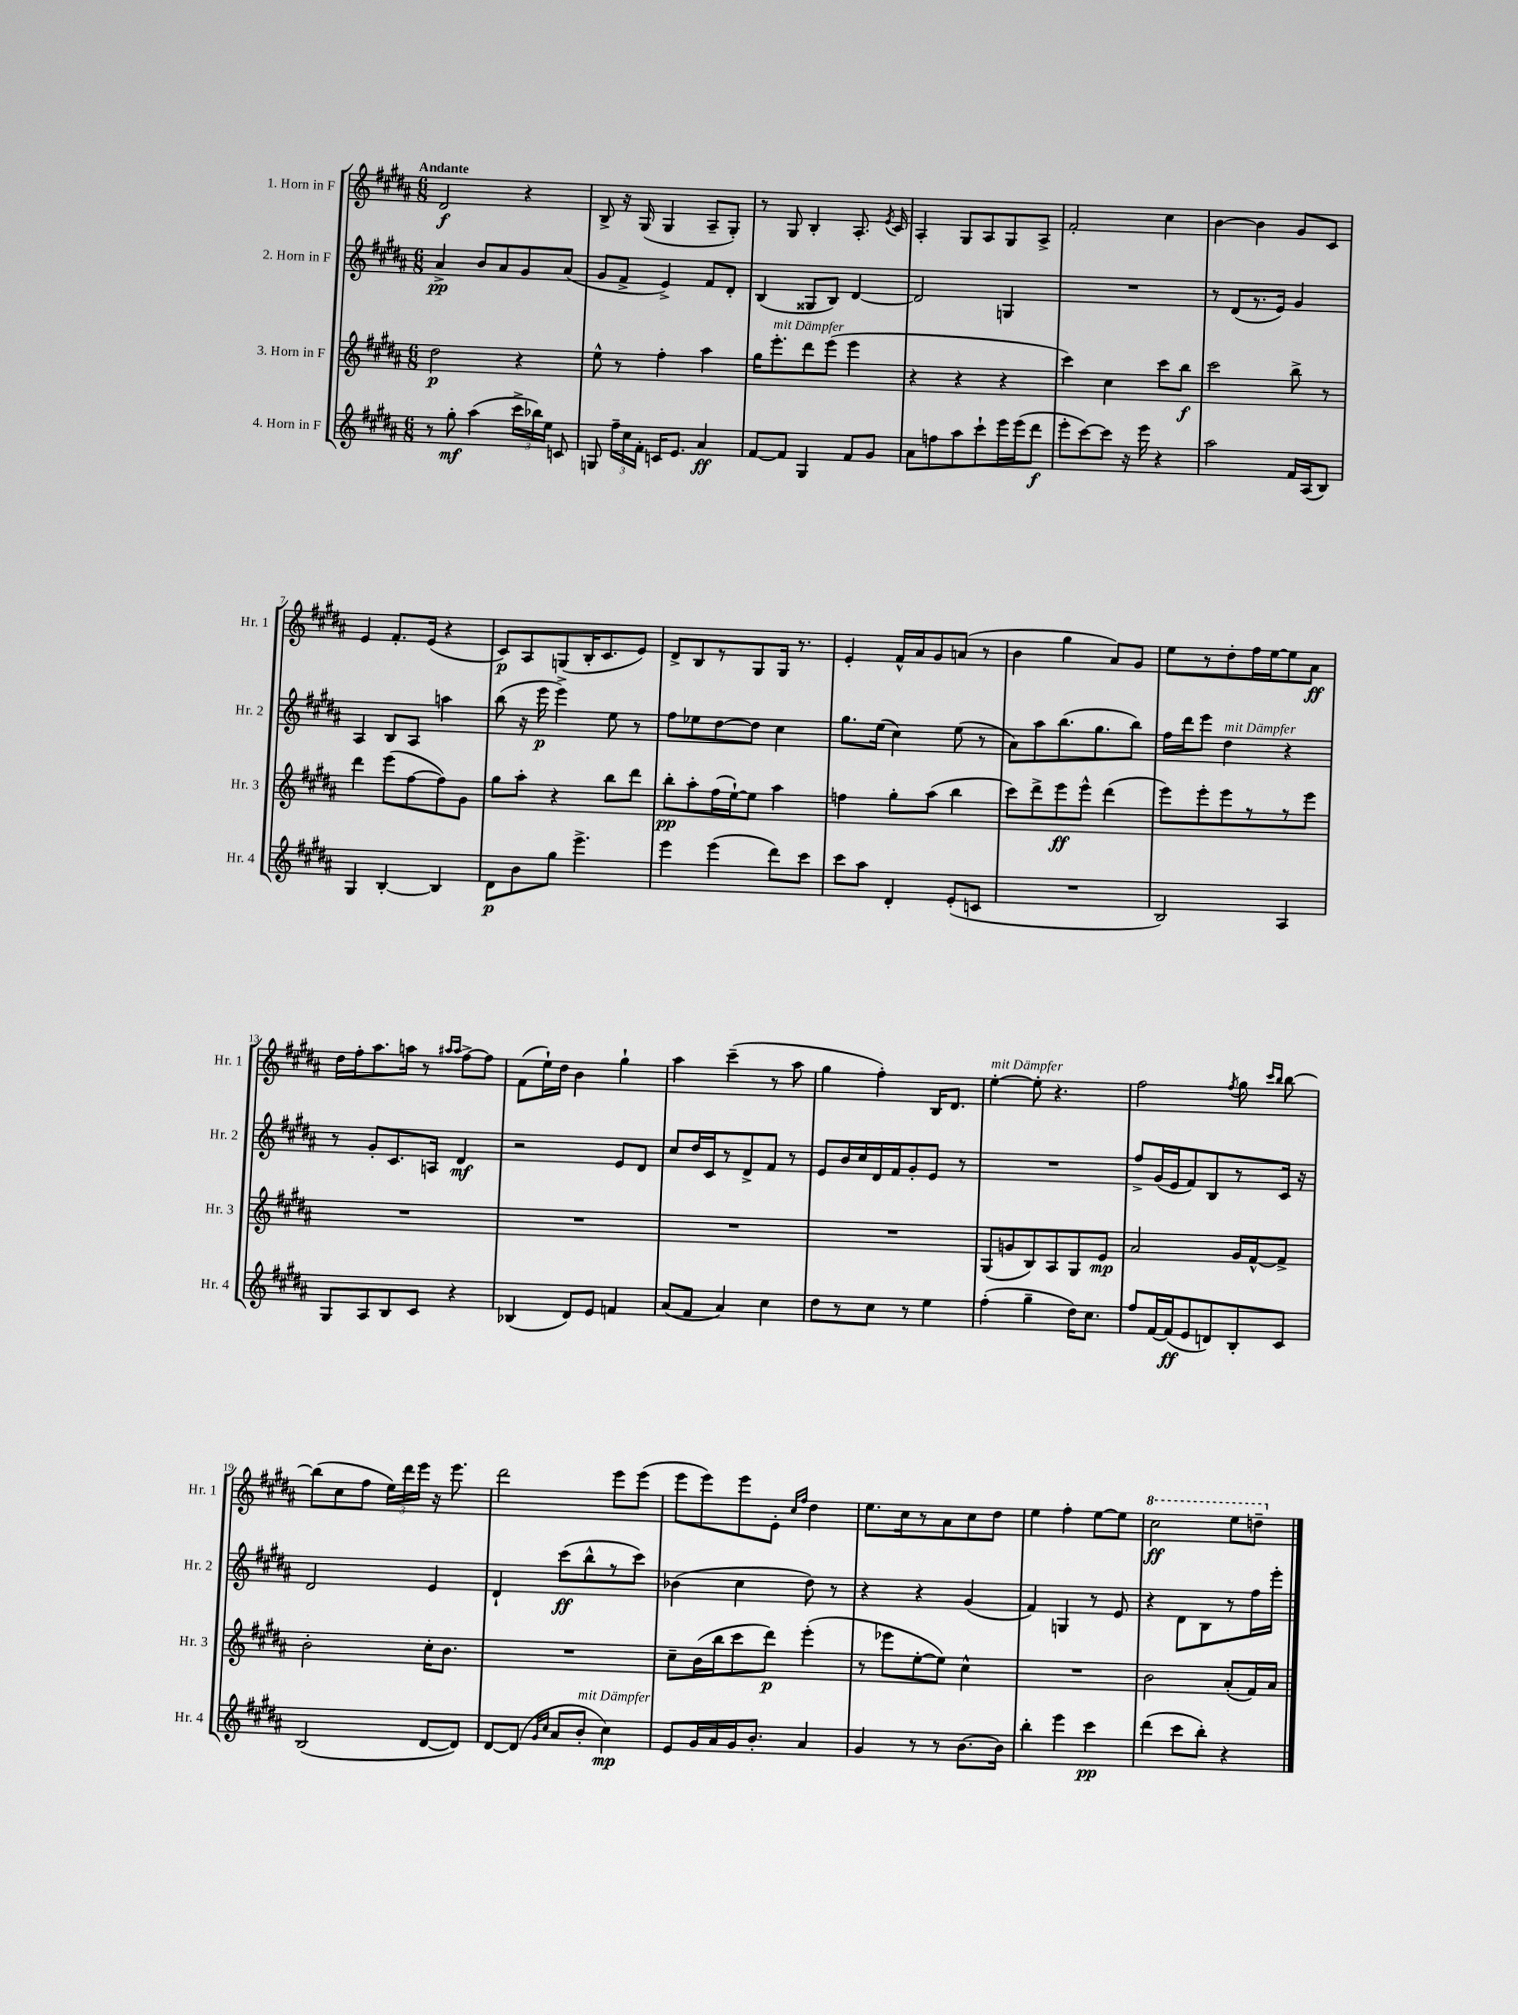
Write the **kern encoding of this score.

**kern	**kern	**kern	**kern
*staff4	*staff3	*staff2	*staff1
*clefG2	*clefG2	*clefG2	*clefG2
*k[f#c#g#d#a#]	*k[f#c#g#d#a#]	*k[f#c#g#d#a#]	*k[f#c#g#d#a#]
*M6/8	*M6/8	*M6/8	*M6/8
8r	2dd#	4a#^	2d#
8gg#'	.	.	.
(4aa#	.	8b	.
.	.	8a#	.
24ccc#^	4r	8g#	4r
24bb-)	.	.	.
24ee	.	.	.
8c	.	(8a#	.
=	=	=	=
8G	8ee^^	8g#	8B^
24ff#~	8r	8f#^	16r
24cc#	.	.	.
.	.	.	(16G#
24f#'	.	.	.
16c	4ff#'	4e^)	4G#
8.e	.	.	.
4a#	4aa#	8f#	8A#~
.	.	8d#'	8G#')
=	=	=	=
[8f#	16gg#	(4B	8r
.	8.eee'	.	.
8f#]	.	.	8G#
4G#	8ddd#	8G##	4B'
.	(8eee	8B)	.
8f#	4eee	[4d#	8.A#'
8g#	.	.	.
.	.	.	8qe
.	.	.	16c#
=	=	=	=
8a#	4r	2d#]	4A#'
8ff	.	.	.
8aa#	4r	.	8G#
8ccc#`	.	.	8A#
16eee	4r	4G	8G#
(16eee	.	.	.
8ddd#	.	.	8A#^
=	=	=	=
8eee'	4ccc#)	2.r	2f#'
[8ccc#)	.	.	.
8ccc#]	4cc#	.	.
16r	.	.	.
16eee	.	.	.
4r	8ccc#	.	4cc#
.	8bb	.	.
=	=	=	=
2aa#	2ccc#	8r	[4b
.	.	(8d#	.
.	.	8.r	4b]
.	.	16e)	.
16f#	8bb^	4g#	8g#
(16A#	.	.	.
8B)	8r	.	8c#
=	=	=	=
4G#	4ddd#	4A#	4e
[4B'	(8eee	8B	8.f#'
.	[8ff#	8A#	.
.	.	.	(16e
4B]	8ff#])	4aa	4r
.	8g#	.	.
=	=	=	=
8d#	8gg#	(8bb	8c#)
8b	8aa#'	16r	8A#
.	.	16eee	.
8gg#	4r	4eee^)	(8G
4.eee^	.	.	16B'
.	.	.	8.c#
.	8bb	8ee	.
.	8ddd#	8r	8e)
=	=	=	=
4eee	8bb'	8ff#	8d#^
.	8aa#'	8ee-	8B
(4eee	(16ff#	[8dd#	8r
.	[16ee`)	.	.
.	8ee]	8dd#]	8G#
8ddd#)	4aa#	4cc#	16G#
.	.	.	8.r
8ccc#	.	.	.
=	=	=	=
8ccc#	4ff	8.gg#	4e'
8aa#	.	.	.
.	.	(16ee	.
4d#'	8gg#'	4cc#)	16f#^^
.	.	.	16a#
.	(8aa#	.	8g#
(8e'	4bb	(8ee	(8a
8c	.	8r	8r
=	=	=	=
2.r	8ccc#)	8a#)	4b
.	8ddd#^	8aa#	.
.	8eee	(8.bb	4gg#
.	8eee^^	.	.
.	.	8.gg#	.
.	(4ddd#	.	8a#)
.	.	8bb)	8g#
=	=	=	=
2B)	8eee)	16ff#	8ee
.	.	16ddd#	.
.	8eee'	8eee	8r
.	8eee	4dd#	8dd#'
.	8r	.	16ff#
.	.	.	[16ee
4A#	8r	4r	8ee]
.	8eee	.	8a#
=	=	=	=
8G#	2.r	8r	16dd#
.	.	.	16ff#'
8A#	.	8g#'	8.aa#
8B	.	8.c#	.
.	.	.	16aa
8c#	.	.	8r
.	.	16A	.
.	.	.	16qqaa#
.	.	.	16qqaa#
4r	.	4d#	[8ff#^
.	.	.	8ff#]
=	=	=	=
(4B-	2.r	2r	(8f#
.	.	.	16ee`)
.	.	.	16dd#
8d#)	.	.	4b
8e	.	.	.
4f	.	8e	4gg#`
.	.	8d#	.
=	=	=	=
(8a#	2.r	8cc#	4aa#
8f#	.	16dd#	.
.	.	16c#	.
4a#)	.	8r	(4ccc#~
.	.	8d#^	.
4cc#	.	8f#	8r
.	.	8r	8aa#
=	=	=	=
8dd#	2.r	8e	4gg#
8r	.	16b	.
.	.	16cc#	.
8cc#	.	16d#	4ff#')
.	.	16f#	.
8r	.	8g#'	.
4ee	.	8e	16B
.	.	.	8.d#
.	.	8r	.
=	=	=	=
(4ff#'	(8G#	2.r	[4ee'
.	8g	.	.
4gg#~	8B)	.	8ee']
.	8A#	.	4.r
16dd#)	8G#	.	.
8.cc#	.	.	.
.	8e	.	.
=	=	=	=
8ff#	2a#	8ff#^	2ff#
[16f#	.	(16g#	.
(16f#]	.	16e	.
8e	.	8f#)	.
8d)	.	8B	.
.	.	.	8qff#
8B'	16g#	8r	8gg#
.	[16f#^^	.	.
.	.	.	16qqccc#
.	.	.	16qqbb
8c#	8f#^]	16c#	[8bb
.	.	16r	.
=	=	=	=
(2B	2b'	2d#	(8bb]
.	.	.	8cc#
.	.	.	8ff#
.	.	.	24ee)
.	.	.	24ddd#
.	.	.	24eee
[8d#	16cc#'	4e	16r
.	8.b	.	8.eee
8d#])	.	.	.
=	=	=	=
[8d#	2.r	4d#`	2ddd#
(8d#]	.	.	.
16qqg#	.	.	.
16qqcc#	.	.	.
8a#	.	(8ccc#	.
8b'	.	8bb^^	.
4cc#)	.	8r	8eee
.	.	8ccc#)	(8eee
=	=	=	=
8e	8cc#~	(4b-	8eee
16g#	(16b	.	8eee)
16a#	16bb	.	.
16g#	8ccc#	4cc#	8eee
8.b'	.	.	.
.	8ddd#)	.	8e'
.	.	.	16qqcc#
.	.	.	16qqff#
4a#	(4eee'	8dd#)	4dd#
.	.	8r	.
=	=	=	=
4g#	8r	4r	8.ee
.	8eee-	.	.
.	.	.	16cc#
8r	[8ee'	4r	8r
8r	8ee])	.	8a#
[8.b	4cc#^^	(4g#	8cc#
.	.	.	8dd#
16b]	.	.	.
=	=	=	=
4bb'	2.r	4f#)	4ee
4eee	.	4G	4ff#'
4ccc#	.	8r	[8ee
.	.	8e	8ee]
=	=	=	=
(4ddd#	2b	4r	2ccc#
8ccc#	.	8d#	.
8bb')	.	8B	.
4r	(8a#'	8r	8eee
.	16f#)	16ff#	8ddd~
.	16a#	16eee'	.
==	==	==	==
*-	*-	*-	*-
